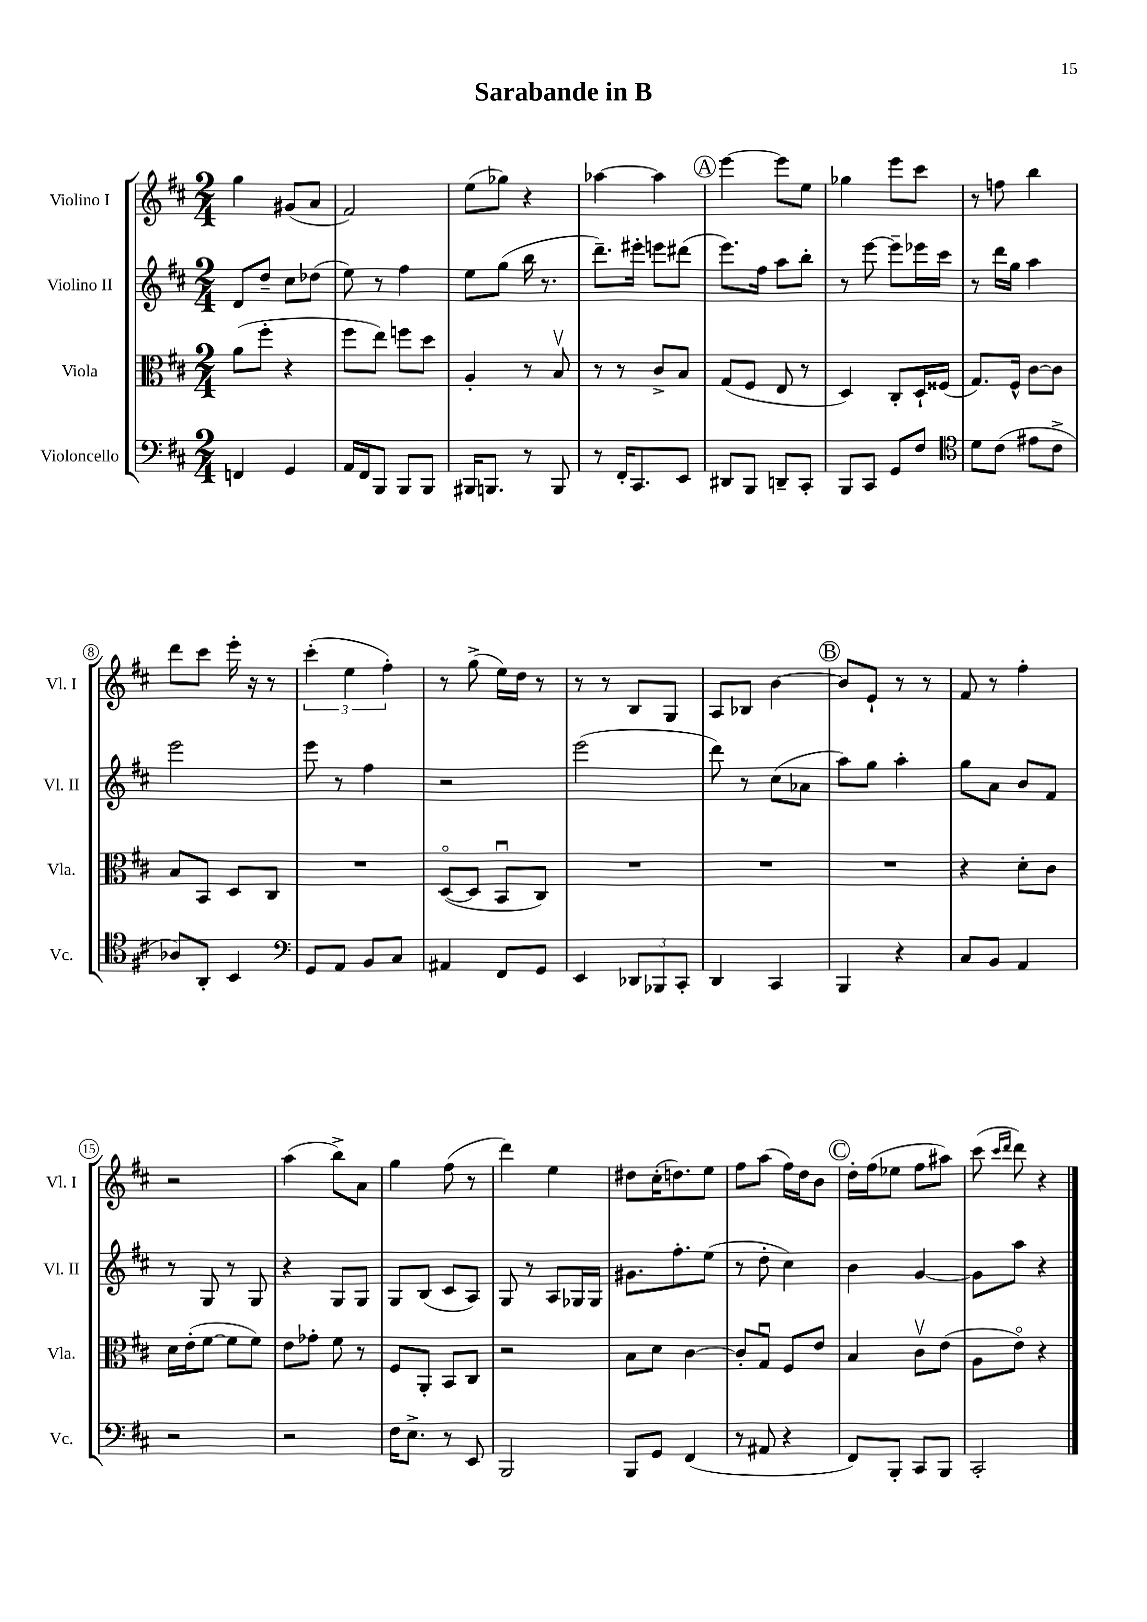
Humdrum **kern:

**kern	**kern	**kern	**kern
*staff4	*staff3	*staff2	*staff1
*clefF4	*clefC3	*clefG2	*clefG2
*k[f#c#]	*k[f#c#]	*k[f#c#]	*k[f#c#]
*M2/4	*M2/4	*M2/4	*M2/4
4FF	(8a	8d	4gg
.	8ff#'	8dd~	.
4GG	4r	8cc#	(8g#
.	.	(8dd-	8a
=	=	=	=
16AA	8ff#	8ee)	2f#)
16FF#	.	.	.
8BBB	8ee)	8r	.
8BBB	8ff	4ff#	.
8BBB	8dd	.	.
=	=	=	=
16BBB#	4A'	8ee	(8ee
8.BBB	.	.	.
.	.	(8gg	8gg-)
8r	8r	16bb	4r
.	.	8.r	.
8BBB	8Bv	.	.
=	=	=	=
8r	8r	8.ddd~)	[4aa-
16FF#'	8r	.	.
8.CC#	.	16eee#'	.
.	8c#^	8eee	4aa-]
8EE	8B	(8ddd#	.
=	=	=	=
8DD#	(8G	8.eee)	[4eee
8BBB	8F#	.	.
.	.	16ff#	.
8DD~	8E	8aa	8eee]
8CC#'	8r	8bb'	8ee
=	=	=	=
8BBB	4D)	8r	4gg-
8CC#	.	[8eee	.
8GG	8C#'	8eee~]	8eee
8F#	16D`	16eee-	8ccc#
.	(16F##	16ccc#	.
=	=	=	=
*clefC4	*	*	*
8d	8.G)	8r	8r
(8c#	.	16ddd	8ff
.	16F#^^	16gg	.
8e#	[8c#	4aa	4bb
8c#^	8c#]	.	.
=	=	=	=
8A-)	8B	2eee	8ddd
8AA'	8BB	.	8ccc#
4BB	8D	.	16eee'
.	.	.	16r
.	8C#	.	8r
=	=	=	=
*clefF4	*	*	*
8GG	2r	8eee	(6ccc#'
8AA	.	8r	.
.	.	.	6ee
8BB	.	4ff#	.
.	.	.	6ff#')
8C#	.	.	.
=	=	=	=
4AA#	([8Do	2r	8r
.	8D]	.	(8gg^
8FF#	8BBu	.	16ee)
.	.	.	16dd
8GG	8C#)	.	8r
=	=	=	=
4EE	2r	(2eee	8r
.	.	.	8r
12DD-	.	.	8B
12BBB-	.	.	.
.	.	.	8G
12CC#'	.	.	.
=	=	=	=
4DD	2r	8ddd)	8A
.	.	8r	8B-
4CC#	.	(8cc#	[4b
.	.	8a-	.
=	=	=	=
4BBB	2r	8aa)	8b]
.	.	8gg	8e`
4r	.	4aa'	8r
.	.	.	8r
=	=	=	=
8C#	4r	8gg	8f#
8BB	.	8a	8r
4AA	8d'	8b	4ff#'
.	8c#	8f#	.
=	=	=	=
2r	16d	8r	2r
.	(16e'	.	.
.	[8f#	8G	.
.	8f#]	8r	.
.	8f#)	8G	.
=	=	=	=
2r	8e	4r	(4aa
.	8g-'	.	.
.	8f#	8G	8bb^)
.	8r	8G	8a
=	=	=	=
16F#	8F#	8G	4gg
8.E^	.	.	.
.	8AA'	(8B	.
8r	8BB	8c#	(8ff#
8EE	8C#	8A)	8r
=	=	=	=
2BBB	2r	8G	4ddd)
.	.	8r	.
.	.	8A	4ee
.	.	16G-	.
.	.	16G-	.
=	=	=	=
8BBB	8B	8.g#	8dd#
8GG	8d	.	(16cc#'
.	.	8.ff#'	8.dd)
(4FF#	[4c#	.	.
.	.	(8ee	8ee
=	=	=	=
8r	8c#']	8r	8ff#
8AA#	8Gu	8dd'	(8aa
4r	8F#	4cc#)	16ff#)
.	.	.	16dd
.	8e	.	8b
=	=	=	=
8FF#)	4B	4b	16dd'
.	.	.	(16ff#
8BBB'	.	.	8ee-
8CC#	8c#v	[4g	8ff#
8BBB	(8e	.	8aa#)
=	=	=	=
2CC#'	8A	8g]	(8ccc#
.	.	.	16qqccc#
.	.	.	16qqddd
.	8eo)	8aa	8ddd)
.	4r	4r	4r
==	==	==	==
*-	*-	*-	*-
